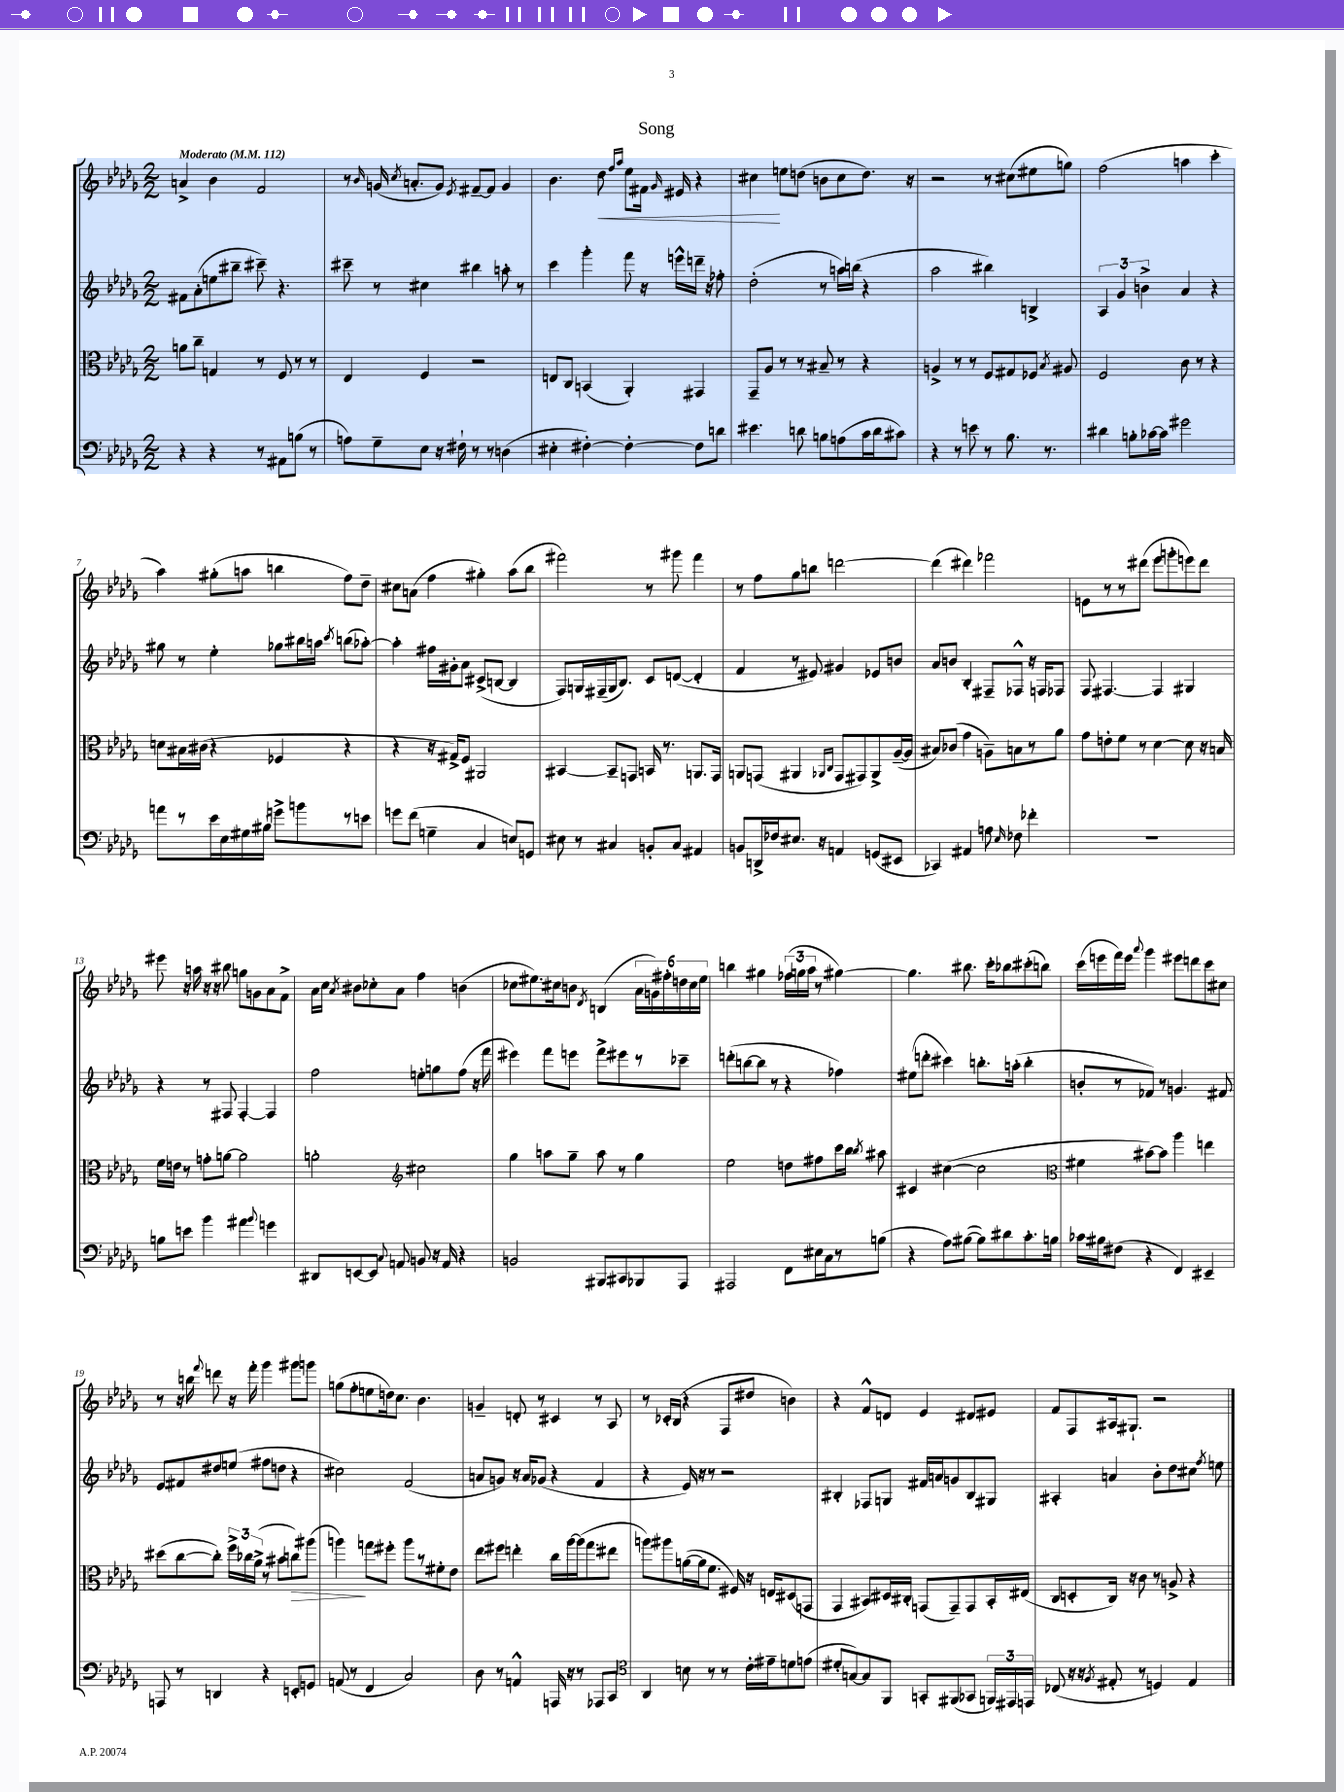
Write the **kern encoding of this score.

**kern	**kern	**kern	**kern
*staff4	*staff3	*staff2	*staff1
*clefF4	*clefC3	*clefG2	*clefG2
*k[b-e-a-d-g-]	*k[b-e-a-d-g-]	*k[b-e-a-d-g-]	*k[b-e-a-d-g-]
*M2/2	*M2/2	*M2/2	*M2/2
*MM112	*MM112	*MM112	*MM112
4r	8a	8f#	4a^
.	8cc~	(8a-'	.
4r	4G	8ee	4b-
.	.	8bb#~	.
8r	8r	8ccc#~)	2f
8AA#	8F	4.r	.
(8B	8r	.	.
8r	8r	.	.
=	=	=	=
8A)	4E-	8ccc#~	8r
.	.	.	16qqb-
8G-~	.	8r	(16g
.	.	.	8qcc
.	.	.	8.a'
8E-	4F	4cc#	.
16r	.	.	8g)
16F#`	.	.	.
.	.	.	8qe-
8r	2r	4bb#	[8f#~
8r	.	.	8f#]
(4D	.	8aa'	4g
.	.	8r	.
=	=	=	=
4E#'	8E	4ccc	4.b-
.	8C	.	.
[4F#')	(4BB	4ggg-'	.
.	.	.	8dd-
.	.	.	16qqff
.	.	.	16qqaa-
4F#'_	4AA-')	8fff	8ee-
.	.	16r	16f#
.	.	.	16qqg-
.	.	16eee^^	16e#
8F#]	4GG#	16ddd~	4r
.	.	16r	.
8d	.	8ff-'	.
=	=	=	=
4.e#	8GG-~	(2dd-'	4cc#
.	8A-	.	.
.	8r	.	8ee
8d	8r	.	(8dd
8B	8B#~	8r	8b
(8A	8r	16aa)	8cc#
.	.	(16bb	.
16c	4r	4r	8.dd)
16d	.	.	.
8c#)	.	.	.
.	.	.	16r
=	=	=	=
4r	4A^	2aa-	2r
8r	8r	.	.
8e	8r	.	.
8r	8F	4bb#)	8r
8.B-	8G#	.	(8cc#
.	8F-	4B^	8ee#
8.r	.	.	.
.	8qB-	.	.
.	8A#	.	8gg)
=	=	=	=
4d#	2F	6A-	(2ff
.	.	6g-	.
8B'	.	.	.
.	.	6b^	.
[16c-	.	.	.
16c-]	.	.	.
2g#	8c	4a-	4aa
.	8r	.	.
.	4r	4r	4ccc'
=	=	=	=
8a	8d	8gg#	4aa-)
8r	16B#	8r	.
.	(16c#	.	.
16e-	4r	4ee-'	(8gg#'
16E-	.	.	.
16G#	.	.	8aa
16B#`	.	.	.
8g^	4F-	8gg-	4bb
8b	.	16bb#	.
.	.	16aa	.
.	.	8qccc	.
8r	4r	(8bb	8ff)
8e	.	[8aa-')	8dd-~
=	=	=	=
8g	4r	4aa-']	8cc#
(8f	.	.	(8a
4G~	16r	16ff#	4ff
.	16G#^)	16g#'	.
.	8F	8a-	.
4C	2AA#	(8c#^	4gg#')
.	.	[8B	.
8E)	.	4B]	(8aa-
8GG	.	.	8bb-
=	=	=	=
8E#	[4BB#	8F)	2fff#)
8r	.	16G	.
.	.	(16F#~	.
4C#	8BB#~]	16G	.
.	.	8.B-)	.
.	8GG	.	.
8BB'	16BB	8c	8r
.	8.r	.	.
8C#	.	([8d	8ggg#
4AA#	8.AA	4d']	4fff#
.	16GG	.	.
=	=	=	=
8BB	8AA	4f	8r
16DD^	(8GG	.	8ff
16F-	.	.	.
8.E#	4AA#	8r	8gg-
.	.	8e#)	8bb
16r	.	.	.
.	16qqAA-	.	.
.	16qqC	.	.
4AA	8GG	4g#	[2ddd
.	8GG#)	.	.
(8GG	8AA-^	8e-	.
8EE#	([16A-~	8b	.
.	16A-]	.	.
=	=	=	=
4CC-)	8B#)	8a-	(4ddd]
.	(8c-	8b	.
4AA#	4g-	4B-'	4ddd#)
8A	8A~)	8F#~	2fff-
16qqE-	.	.	.
8F-	8B	8F-^^	.
4f-'	8r	16r	.
.	.	16F	.
.	8a-	8F-	.
=	=	=	=
1r	8g-	8F	8e
.	8e'	[4.F#	8r
.	8f	.	8r
.	8r	.	(8ddd#
.	[4d-	4F#]	8eee-
.	.	.	8ggg'
.	8d-]	4G#	8eee)
.	16r	.	8ddd#
.	16B	.	.
=	=	=	=
8B	16f	4r	8eee#
.	16e	.	.
8e	8r	.	16r
.	.	.	16aa
4b-	8g'	8r	16r
.	.	.	16r
.	[8a	8F#	8bb#
4a#	2a]	[4F#'	8gg
.	.	.	8g
8qqb-	.	.	.
4g	.	4F#]	8a-
.	.	.	8f^
=	=	=	=
8DD#	2a'	2ff	16a-
.	.	.	16cc
.	.	.	8qa-
[8EE	.	.	8b#
8EE]	.	.	8cc-'
8qqC	.	.	.
8AA	.	.	8a-
*	*clefG2	*	*
8BB	2cc#	8ee'	4ff
16r	.	8gg	.
16AA	.	.	.
4r	.	(8ff	(4b
.	.	16r	.
.	.	16fff	.
=	=	=	=
2BB	4gg-	4eee#)	8cc-
.	.	.	8.ee#)
.	8aa	8fff	.
.	.	.	16cc#
.	8gg-~	8eee	8b
.	.	.	8qd-
8BBB#	8aa	8fff^	(4B
8CC#	8r	8eee#	.
8BBB-	4gg-	8r	24a-
.	.	.	24g)
.	.	.	24ff#'
8AAA-	.	8ccc-~	24dd
.	.	.	24cc#
.	.	.	24ee#
=	=	=	=
2AAA#	2ee-	(8ddd'	4bb
.	.	[8bb	.
.	.	8bb]	4gg#
.	.	8r	.
8FF	8dd	4r	(24ff-
.	.	.	24gg
.	.	.	24aa-
16E#	8ff#	.	8r
16C	.	.	.
8r	16ccc	4ff-)	[4gg#)
.	16bb-	.	.
.	8qbb-	.	.
(8B	8aa#	.	.
=	=	=	=
4r	4c#	(8ee#	4.gg#]
.	.	8ddd'	.
8A-)	([4cc#	4ccc#)	.
([8B#	.	.	8.bb#
8B#])	2cc#]	8.bb'	.
.	.	.	16ccc'
8d#	.	.	8bb-
.	.	(16aa'	.
8.c'	.	4bb'	(8ccc#'
.	.	.	8bb)
16B	.	.	.
=	=	=	=
*	*clefC3	*	*
16c-	4f#	8b'	(16ccc
16B#	.	.	16eee
(8F#	.	8r	16fff)
.	.	.	16eee
.	.	.	8qqaaa-
4r	[8b#)	8f-)	4ggg-
.	8b#]	8r	.
4FF)	4aa-	4.g	8eee#
.	.	.	8ddd
4EE#~	4ee	.	8ccc
.	.	8f#	8cc#
=	=	=	=
8AAA	(8dd#	8e-	8r
8r	[8cc	8f#	16r
.	.	.	16bb
.	.	.	8qqfff
4DD	8cc'])	8dd#	8ddd
.	24ff^	(8ee	16r
.	24cc-	.	.
.	.	.	16fff'
.	(24a-^	.	.
4r	8r	8ff#	4ggg-
.	8b#	8dd	.
8EE'	8cc)	4r	8ggg#
8GG	(8aa#	.	8ggg
=	=	=	=
(8AA	4aa)	2cc#)	(8gg
8r	.	.	8ff'
4FF	8gg	.	8ee
.	8ff#'	.	16dd)
.	.	.	8.cc
2C)	8aa	(2f	.
.	8r	.	4.b-
.	8f#'	.	.
.	8e-	.	.
=	=	=	=
8D-	8ee-	8a	4g~
8r	8ff#	8g)	.
4AA^^	4ee'	16r	8d'
.	.	16a	.
.	.	(8g-	8r
16AAA	16cc	4r	4c#
16r	[16aa-	.	.
8r	(16aa-]	.	.
.	8.gg-	.	.
8AAA-	.	4f	8r
8CC	8ee#	.	8A-
=	=	=	=
*clefC4	*	*	*
4AA-	8aa)	4r	8r
.	8aa#	.	16c-'
.	.	.	(16B-
8B	([16a	16e-)	4r
.	16a]	16r	.
8r	8.f	8r	.
8r	.	2r	8F
.	16F#)	.	.
16c'	16r	.	8dd#
16e#~	16E	.	.
8d	(8D#	.	4b)
(8e	8GG	.	.
=	=	=	=
8d#'	4GG-	4B#'	4r
[8G)	.	.	.
8G]	8BB#)	8F-	8f^^
8FF	16D#	8G	8d
.	16C#'	.	.
8GG'	(8GG	16f#	4e-
.	.	16a	.
(8FF#	8GG~)	8g	.
8GG-	8GG	8B#	8d#
24FF)	16BB#'	8G#	8e#
24EE#	.	.	.
.	(16E#	.	.
24EE	.	.	.
=	=	=	=
(8C-	8C	4A#'	8f
16r	8D'	.	8F
16r	.	.	.
8qF	.	.	.
8E#'	16C)	4a	16A#
.	16r	.	8.G#`
8r	8c	.	.
4D)	8r	8b-'	2r
.	8A^	8dd-	.
4E#	4r	8cc#	.
.	.	8qff	.
.	.	8ee	.
==	==	==	==
*-	*-	*-	*-
